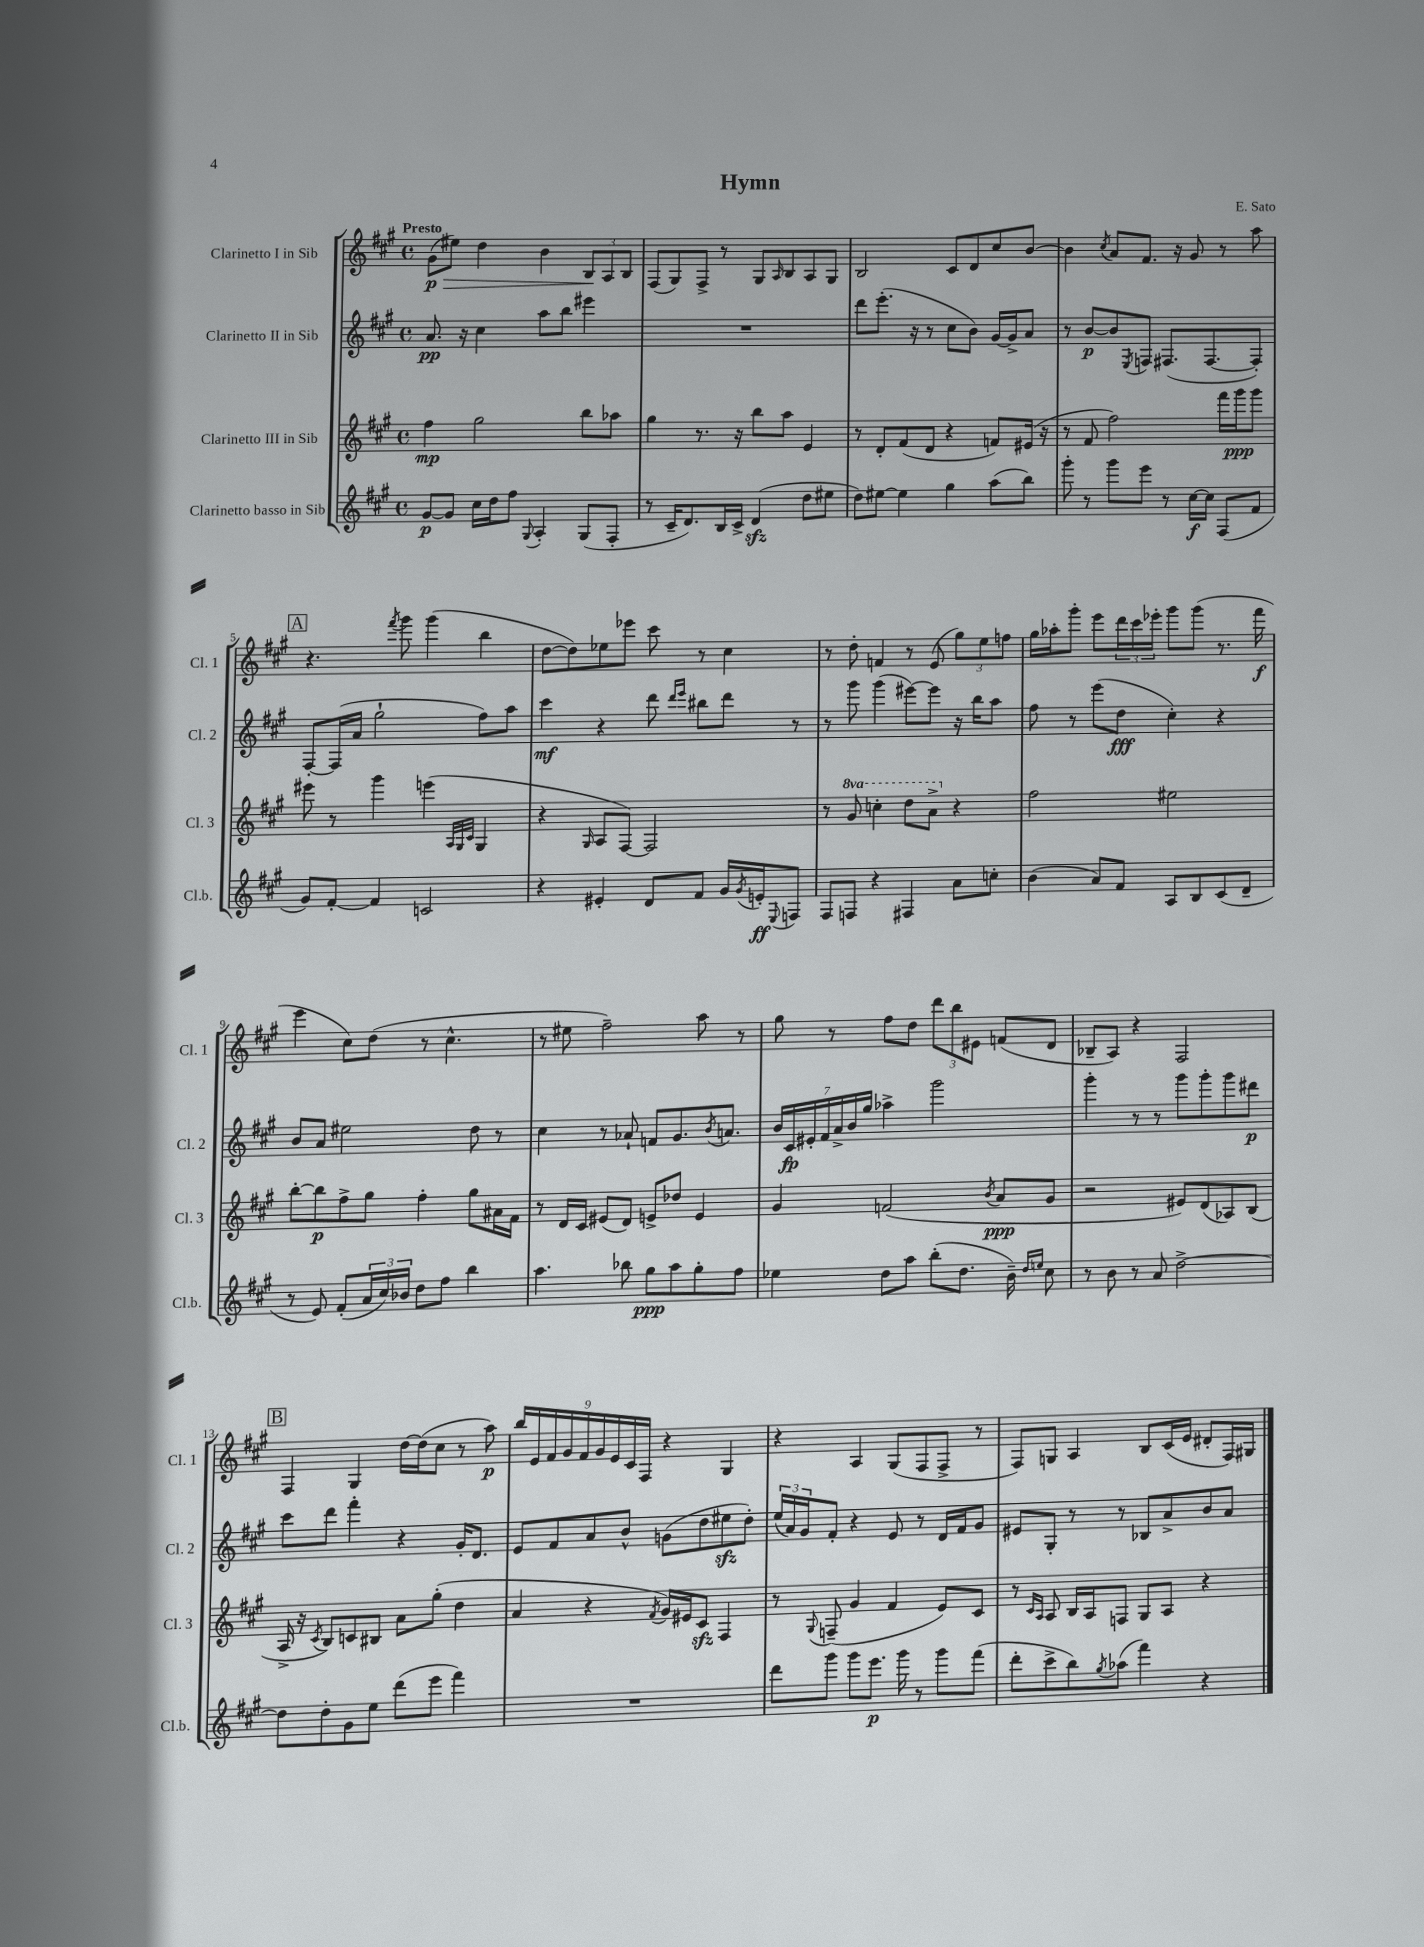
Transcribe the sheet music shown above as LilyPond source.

\header { title = "Hymn" composer = "E. Sato" }
<<
\new StaffGroup <<
\new Staff = "s0" \with { instrumentName = "Clarinetto I in Sib" shortInstrumentName = "Cl. 1" } {
    \clef treble \key a \major \defaultTimeSignature \time 4/4 \tempo "Presto"
    gis'8\p\>( eis''8) d''4 b'4 \tuplet 3/2 { b8\! a8 b8 } |
    fis8( gis8) fis8-> r8 gis8 \grace { a16 } b8 a8 gis8 |
    b2 cis'8 d'8 cis''8 b'8~ |
    b'4 \acciaccatura { cis''8 } a'8 fis'8. r16 gis'8 r8 a''8 |
    \mark \markup { \box "A" } r4. \acciaccatura { fis'''8 } gis'''8 gis'''4( b''4 |
    d''8~ d''8) ees''8 ees'''8 cis'''8 r8 cis''4 |
    r8 d''8-. f'4 r8 e'8( \tuplet 3/2 { gis''8) e''8 f''8 } |
    gis''16 aes''16-. gis'''8-. e'''8 \tuplet 3/2 { d'''16 cis'''16 ees'''16-. } gis'''8 gis'''8( r8. fis'''16\f |
    e'''4 cis''8) d''8( r8 cis''4.-^ |
    r8 eis''8 fis''2--) a''8 r8 |
    gis''8 r8 fis''8 d''8 \tuplet 3/2 { d'''8 b''8 eis'8 } f'8( d'8 |
    bes8-- a8) r4 fis2 |
    \mark \markup { \box "B" } fis4 gis4 d''16~ d''16( cis''8 r8 a''8\p) |
    \tuplet 9/8 { b''16 e'16 fis'16 gis'16 fis'16 gis'16 e'16 cis'16 fis16 } r4 gis4 |
    r4 a4 gis8( fis8 fis8-> r8 |
    fis8) g8 a4 b8 cis'16( e'16 dis'8-. fis16) gis16 \bar "|." |
}
\new Staff = "s1" \with { instrumentName = "Clarinetto II in Sib" shortInstrumentName = "Cl. 2" } {
    \clef treble \key a \major \defaultTimeSignature \time 4/4
    a'8.\pp r16 cis''4 a''8 b''8 eis'''4 |
    R1 |
    d'''8 e'''8.-.( r16 r8 cis''8 b'8) gis'16~ gis'16-> a'8 |
    r8 b'8~\p b'8 \acciaccatura { e8 } f8 fis8.( fis8.~ fis8-.) |
    \mark \markup { \box "A" } fis8~-. fis16( a'16 gis''2-! fis''8) a''8 |
    cis'''4\mf r4 d'''8 \grace { d'''16 e'''16 } bis''8 d'''8 r8 |
    r8 gis'''8 gis'''4( eis'''8~) eis'''8 r16 b''16 a''8 |
    fis''8 r8 e'''8( d''8\fff cis''4-.) r4 |
    b'8 a'8 eis''2 d''8 r8 |
    cis''4 r8 aes'8-! f'8 gis'8. \acciaccatura { b'8 } a'8. |
    \tuplet 7/4 { b'16 cis'16\fp eis'16-. fis'16 a'16-> b'16 gis''16 } aes''4-> gis'''2 |
    gis'''4-. r8 r8 gis'''8 gis'''8-. gis'''8 dis'''8\p |
    \mark \markup { \box "B" } cis'''8 d'''8 fis'''4-. r4 gis'16-. d'8. |
    e'8 fis'8 a'8 b'8-^ g'8( d''8 eis''8\sfz d''8-.) |
    \tuplet 3/2 { e''16( a'16) gis'16 } fis'8-. r4 e'8 r8 d'16 fis'16 gis'8 |
    eis'8 gis8-. r8 r8 bes8 a'8-> b'8 a'8 \bar "|." |
}
\new Staff = "s2" \with { instrumentName = "Clarinetto III in Sib" shortInstrumentName = "Cl. 3" } {
    \clef treble \key a \major \defaultTimeSignature \time 4/4 \set Staff.ottavationMarkups = #ottavation-simple-ordinals
    fis''4\mp gis''2 b''8 aes''8 |
    gis''4 r8. r16 b''8 a''8 e'4 |
    r8 d'8-. fis'8( d'8 r4 f'8) eis'16( r16 |
    r8 fis'8 fis''2) fis'''16 gis'''16\ppp gis'''8 |
    \mark \markup { \box "A" } eis'''8 r8 gis'''4 e'''4( \grace { a32 gis32 cis'32 } gis4 |
    r4 \grace { gis16 } a8 fis8~) fis2 |
    r8 \ottava #1 gis''8 c'''4-. d'''8 a''8-> \ottava #0 r4 |
    fis''2 eis''2 |
    b''8~-. b''8\p fis''8-> gis''8 fis''4-. gis''8 ais'16 fis'16 |
    r8 d'16 cis'16 eis'8( d'8) e'8-> des''8 e'4 |
    gis'4 f'2( \acciaccatura { b'8 } a'8\ppp gis'8 |
    r2 eis'8) d'8( aes8) b8( |
    \mark \markup { \box "B" } a16-> r16 \acciaccatura { cis'8 } b8) c'8 bis8 a'8 gis''8-.( d''4 |
    a'4 r4 \acciaccatura { fis'8 } gis'16) eis'16 cis'8\sfz fis4 |
    r8 \appoggiatura { gis8 } f8--( gis'4 fis'4 e'8) cis'8 |
    r8 \grace { cis'16 a16 } a8 b16 a16 f8 gis8 a8 r4 \bar "|." |
}
\new Staff = "s3" \with { instrumentName = "Clarinetto basso in Sib" shortInstrumentName = "Cl.b." } {
    \clef treble \key a \major \defaultTimeSignature \time 4/4
    gis'8~\p gis'8 cis''16 d''16 fis''8 \appoggiatura { gis8 } a4-. gis8( fis8-. |
    r8 cis'16-- d'8.) b16 cis'16-> d'4\sfz( d''8 eis''8 |
    d''8) eis''8~ eis''4 gis''4 a''8( b''8) |
    gis'''8-. r8 gis'''8 e'''8 r8 cis''16~\f cis''16 fis8( fis'8 |
    \mark \markup { \box "A" } gis'8) fis'8~-. fis'4 c'2 |
    r4 eis'4-. d'8 fis'8 gis'16 \acciaccatura { gis'8 } e'16-.\ff \appoggiatura { e8 } f8 |
    fis8 f8 r4 fis4 a'8 c''8-. |
    b'4( a'8) fis'8 a8 b8 cis'8( d'8-- |
    r8 e'8) fis'8-.( \tuplet 3/2 { a'16 cis''16) bes'16 } d''8 fis''8 b''4 |
    a''4. bes''8 gis''8\ppp a''8 gis''8-. fis''8 |
    ees''4 d''8 a''8 b''8-.( d''8. b'16--) \grace { d''16 e''16 } cis''8 |
    r8 b'8 r8 a'8 d''2~-> |
    \mark \markup { \box "B" } d''8 d''8-. gis'8 e''8 d'''8( e'''8 fis'''4) |
    R1 |
    d'''8 gis'''8 gis'''8 e'''8.\p gis'''16 r8 gis'''8 fis'''8( |
    d'''8-. cis'''8-> b''8) \acciaccatura { gis''8 } aes''8( fis'''4) r4 \bar "|." |
}
>>
>>
